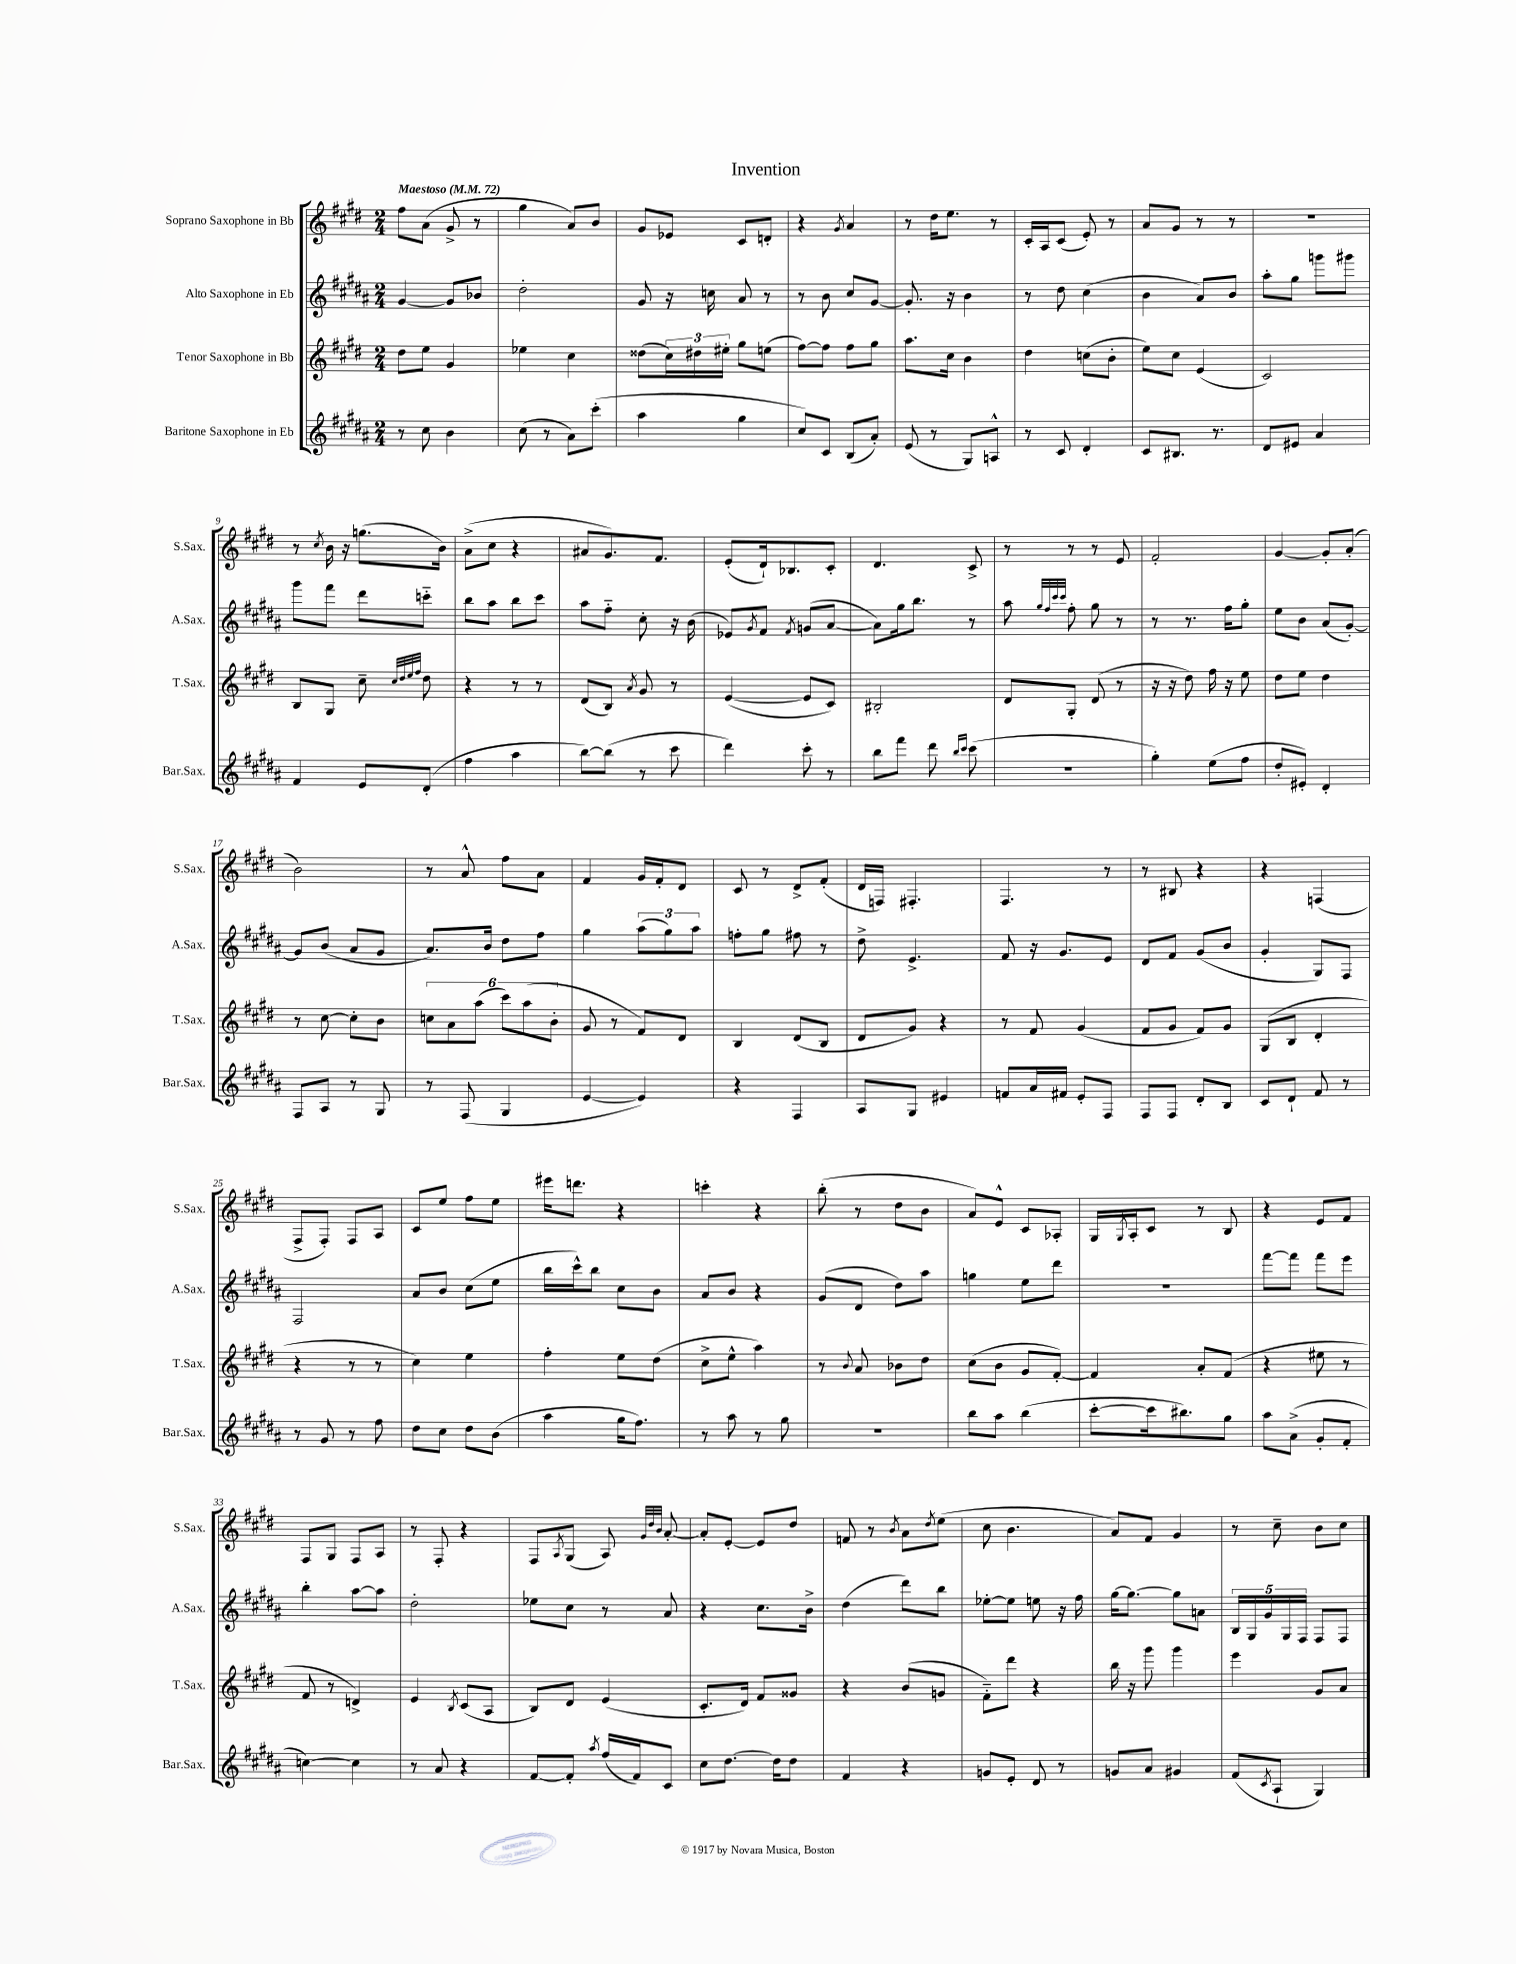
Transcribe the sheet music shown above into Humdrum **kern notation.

**kern	**kern	**kern	**kern
*staff4	*staff3	*staff2	*staff1
*clefG2	*clefG2	*clefG2	*clefG2
*k[f#c#g#d#a#]	*k[f#c#g#d#]	*k[f#c#g#d#a#]	*k[f#c#g#d#]
*M2/4	*M2/4	*M2/4	*M2/4
*MM72	*MM72	*MM72	*MM72
8r	8dd#	[4g#	8ff#
8cc#	8ee	.	(8a
4b	4g#	8g#]	8g#^
.	.	8b-	8r
=	=	=	=
(8cc#	4ee-	2dd#'	4gg#
8r	.	.	.
8a#)	4cc#	.	8a)
(8ccc#'	.	.	8b
=	=	=	=
4aa#	(8dd##	8g#	8g#
.	24cc#)	16r	8e-
.	24dd#	.	.
.	.	16cc	.
.	24ee#'	.	.
4gg#	8gg#	8a#	8c#
.	(8ee	8r	8d'
=	=	=	=
8cc#)	[8ff#)	8r	4r
8c#	8ff#]	8b	.
.	.	.	8qg#
(8B	8ff#	8cc#	4a
8a#')	8gg#	[8g#	.
=	=	=	=
(8e	8.aa	8.g#']	8r
8r	.	.	16dd#
.	16cc#	16r	8.ee
8G#)	4b	4b	.
8A^^	.	.	8r
=	=	=	=
8r	4dd#	8r	16c#'
.	.	.	16A
8c#	.	8dd#	(8c#
4d#'	(8cc	(4cc#	8e')
.	8b'	.	8r
=	=	=	=
8c#	8ee)	4b	8a
8.B#	8cc#	.	8g#
.	(4e	8a#)	8r
8.r	.	.	.
.	.	8b	8r
=	=	=	=
8d#	2c#)	8aa#'	2r
8e#	.	8gg#	.
4a#	.	8ggg	.
.	.	8ggg#	.
=	=	=	=
4f#	8B	8ggg#	8r
.	.	.	8qcc#
.	8G#	8fff#	16b
.	.	.	16r
8e	8cc#~	8ddd#	(8.gg
.	32qqcc#	.	.
.	32qqdd#	.	.
.	32qqee	.	.
.	32qqff#	.	.
(8d#'	8dd#	8ccc'~	.
.	.	.	16b)
=	=	=	=
4ff#	4r	8bb	(8a^
.	.	8aa#	8cc#
4aa#	8r	8bb	4r
.	8r	8ccc#	.
=	=	=	=
[8bb)	(8d#	8aa#	8a#
(8bb]	8B)	8ff#'~	8.g#)
.	8qa	.	.
8r	8g#	8cc#'	.
.	.	.	8.f#
8ccc#	8r	16r	.
.	.	(16b	.
=	=	=	=
4ddd#)	([4e	8e-)	(8e'
.	.	8qg#	.
.	.	8f#	16d#`)
.	.	.	8.B-
.	.	8qf#	.
8ccc#'	8e]	(8g	.
8r	8c#)	[8a#	8c#'
=	=	=	=
8bb	2B#'	8a#])	4.d#
8fff#	.	16gg#	.
.	.	8.bb	.
8ddd#	.	.	.
16qqbb	.	.	.
16qqccc#	.	.	.
(8ccc#	.	8r	8c#^
=	=	=	=
2r	8d#	8aa#	8r
.	.	32qqgg#	.
.	.	32qqff#	.
.	.	32qqccc#	.
.	.	32qqccc#	.
.	8G#'	8ff#'	8r
.	(8d#	8gg#	8r
.	8r	8r	8e
=	=	=	=
4gg#')	16r	8r	2f#'
.	16r	.	.
.	8dd#)	8.r	.
(8ee	16ff#	.	.
.	16r	16ff#	.
8ff#	8ee	8gg#'	.
=	=	=	=
8dd#'	8dd#	8ee	[4g#
8e#')	8ee	8b	.
4d#'	4dd#	(8a#	8g#']
.	.	[8g#')	(8a'
=	=	=	=
8F#	8r	8g#]	2b)
8A#	[8cc#	(8b	.
8r	8cc#']	8a#	.
8G#	8b	8g#	.
=	=	=	=
8r	12cc	8.a#)	8r
.	12a	.	.
(8F#	.	.	8a^^
.	(12aa	.	.
.	.	16b	.
4G#	12ccc#)	8dd#	8ff#
.	(12aa	.	.
.	.	8ff#	8a
.	12b'	.	.
=	=	=	=
[4e	8g#	4gg#	4f#
.	8r	.	.
4e])	8f#)	(12aa#	16g#
.	.	.	16f#'
.	.	12gg#)	.
.	8d#	.	8d#
.	.	12aa#	.
=	=	=	=
4r	4B	8ff'	8c#
.	.	8gg#	8r
4F#	(8d#	8ff#	8d#^
.	8B	8r	(8f#'
=	=	=	=
8A#	8d#	8dd#^	16d#
.	.	.	16F)
8G#	8g#)	4.e^	4.F#'
4e#	4r	.	.
=	=	=	=
8f	8r	8f#	4.F#
16a#	8f#	16r	.
16f#	.	8.g#	.
8e'	(4g#	.	.
8F#	.	8e	8r
=	=	=	=
8F#	8f#	8d#	8r
8F#	8g#	8f#	8B#
8d#'	8f#)	(8g#	4r
8B	8g#	8b	.
=	=	=	=
8c#	(8G#	4g#'	4r
8d#`	8B	.	.
8f#	4d#'	8G#)	(4F
8r	.	8F#	.
=	=	=	=
8r	4r	2F#	8F#^
8g#	.	.	8F#')
8r	8r	.	8F#
8ff#	8r	.	8A
=	=	=	=
8dd#	4cc#)	8a#	8c#
8cc#	.	8b	8ee
8dd#	4ee	(8cc#	8ff#
(8b	.	8ee	8ee
=	=	=	=
4aa#	4ff#'	16bb	16eee#
.	.	16ccc#^^)	8.ddd
.	.	8bb	.
16gg#	8ee	8cc#	4r
8.ff#)	.	.	.
.	(8dd#	8b	.
=	=	=	=
8r	8cc#^	8a#	4ccc'
8aa#	8ee^^	8b	.
8r	4aa)	4r	4r
8gg#	.	.	.
=	=	=	=
2r	8r	(8g#	(8bb'
.	8qqb	.	.
.	8a	8d#	8r
.	8b-	8dd#)	8dd#
.	8dd#	8aa#	8b
=	=	=	=
8bb	(8cc#	4gg	8a)
8aa#	8b	.	8e^^
(4bb	8g#	8ee	8c#
.	[8f#')	8ddd#	8A-'
=	=	=	=
[8ccc#'	4f#]	2r	16G#
.	.	.	8qG#
.	.	.	16A'
16ccc#]	.	.	8c#
8.bb#)	.	.	.
.	8a'	.	8r
8gg#	(8f#	.	8B
=	=	=	=
8aa#	4r	[8fff#	4r
(8a#^	.	8fff#]	.
8g#'	8ee#	8fff#	8e
8f#'	8r	8eee	8f#
=	=	=	=
[4cc)	8f#	4bb'	8F#
.	8r	.	8G#
4cc]	4d^)	[8aa#	8F#
.	.	8aa#]	8A
=	=	=	=
8r	4e	2dd#'	8r
8a#	.	.	8F#'
.	8qB	.	.
4r	(8c#	.	4r
.	8A	.	.
=	=	=	=
[8f#	8B)	8ee-	8F#
.	.	.	8qA
8f#']	8d#	8cc#	(8G#
8qaa#	.	.	.
(16ff#	(4e	8r	8A)
16f#)	.	.	.
.	.	.	32qqg#
.	.	.	32qqdd#
.	.	.	32qqb
8c#	.	8a#	[8a'
=	=	=	=
8cc#	8.c#'	4r	8a']
[8.dd#	.	.	[8e'
.	16d#)	.	.
.	8f#	8.cc#	8e]
16dd#]	.	.	.
8dd#	8g##	.	8dd#
.	.	16b^	.
=	=	=	=
4f#	4r	(4dd#	8f
.	.	.	8r
.	.	.	8qb
4r	(8b	8ddd#)	8a
.	.	.	8qdd#
.	8g	8bb	(8ee
=	=	=	=
8g	8f#'~)	[8ee-'	8cc#
8e'	8ddd#	8ee-]	4.b
8d#	4r	8ee	.
8r	.	16r	.
.	.	16ff#	.
=	=	=	=
8g	16bb	[16gg#	8a)
.	16r	8.gg#_	.
8a#	8ggg#	.	8f#
4g#	4ggg#	8gg#]	4g#
.	.	8a	.
=	=	=	=
(8f#	4eee	20B	8r
.	.	20G#	.
.	.	20g#	.
8qc#	.	.	.
8A#`	.	.	8cc#~
.	.	20G#	.
.	.	20F#	.
4G#)	8g#	8F#	8b
.	8a	8F#	8cc#
==	==	==	==
*-	*-	*-	*-
